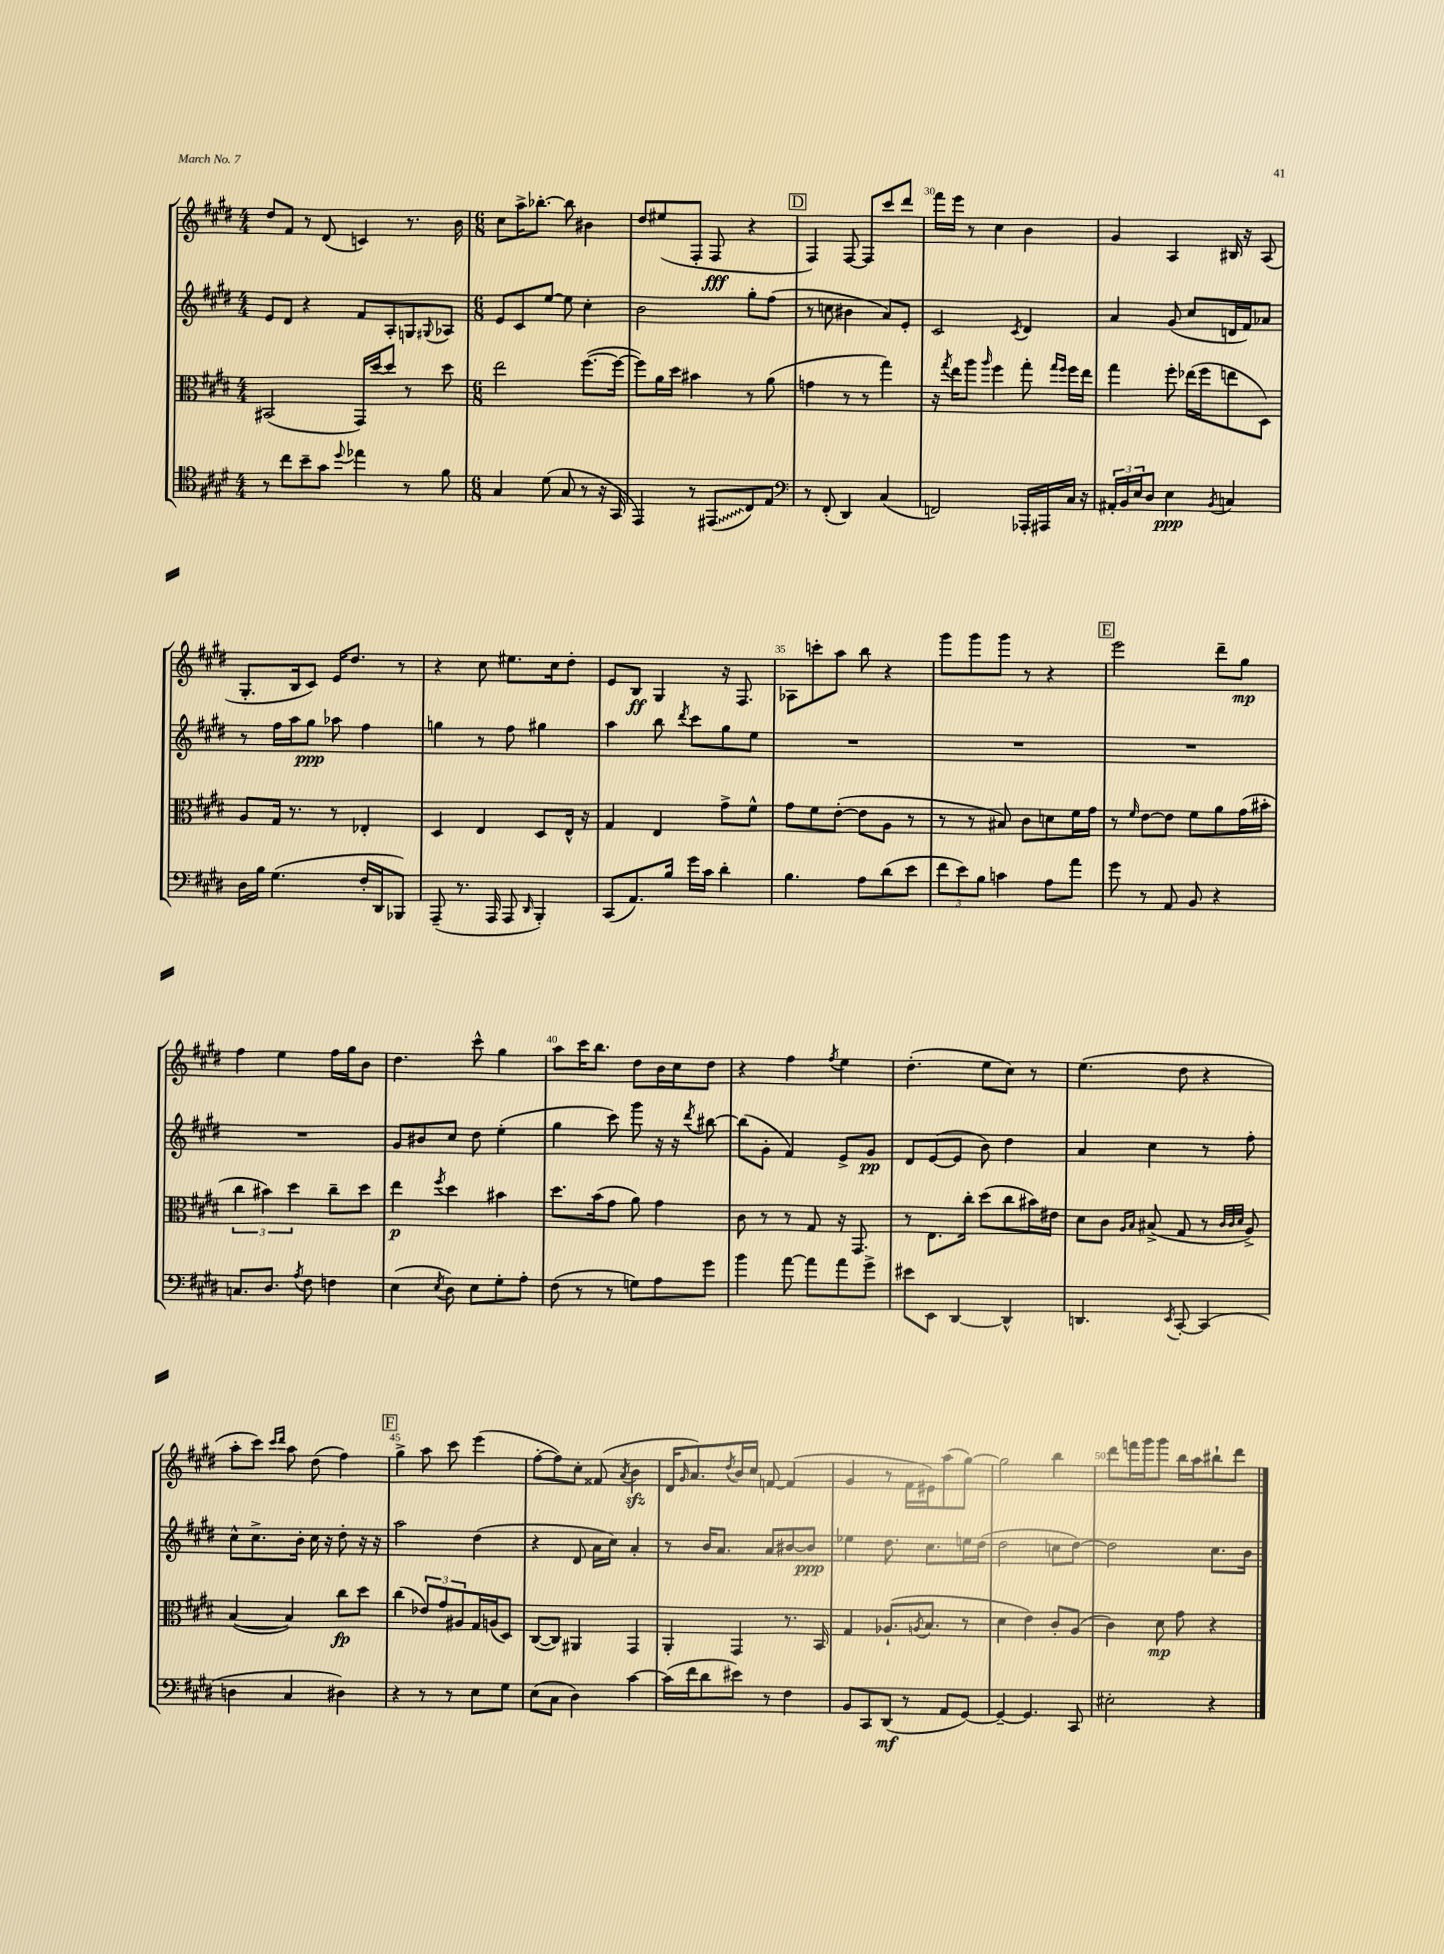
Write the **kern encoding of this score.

**kern	**kern	**kern	**kern
*staff4	*staff3	*staff2	*staff1
*clefC4	*clefC3	*clefG2	*clefG2
*k[f#c#g#d#]	*k[f#c#g#d#]	*k[f#c#g#d#]	*k[f#c#g#d#]
*M4/4	*M4/4	*M4/4	*M4/4
8r	(2BB#/	8e/L	8dd#/L
8cc#\L	.	8d#/J	8f#/J
8b~\	.	4r	8r
8g#\J	.	.	(8d#/
8qqdd#/	.	.	.
4ee-\	16GG#/LL)	8f#/L	4c/)
.	[16dd#/J	.	.
.	8dd#/]J	8A'/	.
8r	8r	8G/	8.r
.	.	8qqG#/	.
8f#\	8dd#\	8A-/J	.
.	.	.	16b\
=	=	=	=
*M6/8	*M6/8	*M6/8	*M6/8
4G#/	2ee\	8e/L	8cc#\L
.	.	8c#/	16aa^\K
.	.	.	[8.bb-'\J
(8d#\	.	[8ee/J	.
8G#/	.	8ee\]	8bb-\]
8r	([8.ff#\L	4cc#'\	4b#\
16r	.	.	.
16GG#/	16ff#\_Jk	.	.
=	=	=	=
4EE/)	8ff#\]L)	2b\	8dd#/L
.	16a\L	.	(8ee#/
.	16dd#\JJ	.	.
8r	4b#\	.	8F#'/J
(8EE#/L	.	.	8F#/
8C#/)	8r	8gg#'\L	4r
8E/J	(8a\	(8ff#\J	.
=	=	=	=
*clefF4	*	*	*
8r	4g\	8r	4F#/)
(8FF#'/	.	8cc\	.
4DD#/)	8r	4b#\	[8F#/
.	8r	.	8F#/]L
(4C#/	4gg#\)	8a/L)	8ccc#/
.	.	8e'/J	8ddd#/J
=	=	=	=
2FF/)	16r	2c#/	16fff#\LL
.	8qgg#/	.	.
.	16ee\LK	.	16eee\JJ
.	8aa\J	.	8r
.	16qqaa/	.	.
.	4ff#\	.	4cc#\
.	.	8qc#/	.
16AAA-'/LL	8gg#'\	4d#/	4b\
16AAA#/	.	.	.
.	16qqgg#/LL	.	.
.	16qqff#/JJ	.	.
16C#/JJ	16ff#\LL	.	.
16r	16ee\JJ	.	.
=	=	=	=
24AA#'/LL	4gg#\	4a/	4g#/
24BB/	.	.	.
24E/J	.	.	.
8D#/J	.	.	.
4E\	8ff#'\	(8g#/	4A/
.	(16ee-\LL	8cc#/L	.
.	16ff#\J	.	.
8qBB/	.	.	.
4C/	8ee\	16d/L	16B#/
.	.	16f#/J)	16r
.	8D#\J)	8a-/J	(8A/
=	=	=	=
16D#\LL	8A/L	8r	8.G#'/L
16B\JJ	.	.	.
(4.G#\	16G#/Jk	16ff#\LL	.
.	8.r	16aa\J	16B/k
.	.	8gg#\J	8c#/J)
.	8r	8aa-\	16e/LK
.	.	.	8.dd#/J
16F#'/LL	4E-'/	4ff#\	.
16DD#/J	.	.	.
8BBB-/J)	.	.	8r
=	=	=	=
(8AAA~/	4D#/	4gg\	4r
8.r	.	.	.
.	4E/	8r	8cc#\
16AAA/	.	.	.
8AAA/	.	8ff#\	8.ee#\L
16qqDD#/	.	.	.
4BBB'/)	8D#/L	4gg#\	.
.	.	.	16cc#\k
.	16E^^/Jk	.	8dd#'\J
.	16r	.	.
=	=	=	=
(8CC#/L	4G#/	4aa\	8e/L
8.AA/)	.	.	8B/J
.	4E/	8bb\	4G#/
16B/Jk	.	.	.
.	.	8qddd#/	.
16g#\LL	.	8ccc#\L	.
16c#\JJ	.	.	.
4d#'\	8g#^\L	8gg#\	16r
.	.	.	8.F#/
.	8f#^^\J	8ee\J	.
=	=	=	=
4.B\	8g#\L	2.r	8A-\L
.	8f#\	.	8ccc'\
.	([8e'\J	.	8aa\J
8A\L	8e\]L	.	8bb\
(8d#\	8A\J	.	4r
8e\J	8r	.	.
=	=	=	=
12f#\L	8r	2.r	8ggg#\L
12e\)	.	.	.
.	8r	.	8ggg#\
12B\J	.	.	.
4c\	8B#/)	.	8ggg#\J
.	8c#\L	.	8r
8A\L	8d\	.	4r
8a\J	16f#\L	.	.
.	16g#\JJ	.	.
=	=	=	=
8g#\	8r	2.r	2eee\
.	16qqf#/	.	.
8r	[8e\L	.	.
8AA/	8e\]J	.	.
8BB/	8f#\L	.	.
4r	8a\	.	8ddd#~\L
.	(16g#\L	.	8gg#\J
.	16b#'\JJ	.	.
=	=	=	=
8.C/L	6cc#\	2.r	4ff#\
.	6b#\)	.	.
8.D#/J	.	.	.
.	.	.	4ee\
.	6dd#\	.	.
8qA/	.	.	.
8F#\	.	.	.
4F\	8cc#~\L	.	16ff#\LL
.	.	.	16gg#\J
.	8dd#\J	.	8b\J
=	=	=	=
(4E\	4ee\	8g#/L	4.dd#\
.	.	8b#/	.
8qE/	8qff#/	.	.
8D#\)	4dd#\	8cc#/J	.
8E\L	.	8dd#\	8ccc#^^\
8G#'\	4b#\	(4ee'\	4gg#\
8A'\J	.	.	.
=	=	=	=
(8F#\	8.dd#\L	4gg#\	8aa\L
8r	.	.	16ccc#\K
.	(16b\k	.	8.bb\J
8r	8g#\J	8ccc#\)	.
8G\L)	8a\)	8ggg#\	8dd#\L
8A\	4g#\	16r	16b\L
.	.	16r	16cc#\J
.	.	8qddd#/	.
8g#\J	.	[8bb#\	8dd#\J
=	=	=	=
4b\	8c#\	(8bb#\]L	4r
.	8r	8g#'\J	.
[8a\	8r	4f#/)	4ff#\
8a\]L	8G#/	.	.
.	.	.	8qff#/
8a\	16r	8e^/L	4ee\
.	8.GG#/	.	.
8g#^\J	.	8g#/J	.
=	=	=	=
8e#\L	8r	8d#/L	(4.dd#'\
8EE\J	8.E\L	([8e/	.
[4DD#/	.	8e/]J	.
.	16cc#'\Jk	.	.
.	(8dd#\L	8b\)	8ee\L
4DD#^^/]	8cc#\	4dd#\	8cc#\J)
.	16b#\L)	.	8r
.	16e#\JJ	.	.
=	=	=	=
4.DD/	8d#\L	4a/	(4.ee\
.	8c#\J	.	.
.	16qqA/LL	.	.
.	16qqB/JJ	.	.
.	(8B#^/	4cc#\	.
8qEE/	.	.	.
[8CC#'/	8G#/	.	8dd#\
(4CC#/]	8r	8r	4r
.	32qqc#/LLL	.	.
.	32qqc#/	.	.
.	32qqd#/JJJ	.	.
.	8A^/)	8ff#'\	.
=	=	=	=
4D\	([4B/	8cc#^^\L	8aa'\L
.	.	8.cc#^\	8ccc#\J)
.	.	.	16qqccc#/LL
.	.	.	16qqddd#/JJ
4C#/	4B/])	.	8aa\
.	.	16b'\Jk	.
.	.	16cc#\	(8dd#\
.	.	16r	.
4D#\)	8cc#\L	8dd#'\	4ff#\)
.	8dd#\J	16r	.
.	.	16r	.
=	=	=	=
4r	(4cc#\	2aa\	4gg#^\
8r	12e-/L)	.	8aa\
.	12g#/	.	.
8r	.	.	8ccc#\
.	12A#/	.	.
8E\L	16G#/L	(4dd#\	(4eee\
.	(16A/J	.	.
8G#\J	8D#/J)	.	.
=	=	=	=
(8E\L	([8C#/L	4r	[8ff#'\L
8C#\J	8C#/]J)	.	8ff#\])
4D#\)	4AA#/	8d#/	8cc#'\J
.	.	16a\LL	(8f##/
.	.	16cc#\JJ)	.
.	.	.	8qa/
[4c#\	4GG#/	4a'/	4b\
=	=	=	=
(16c#\]LL	4AA'/	8r	16d#/LK
.	.	.	16qqg#/
16f#\J	.	.	8.a/)
8d#\	.	16b/LK	.
.	.	8.a/J	.
.	.	.	8qdd#/
8e#\J)	4GG#/	.	16b/L
.	.	.	16cc#/JJ
8r	.	8a/L	[8f/
4F#\	8.r	[8b#/	(4f/]
.	.	8b#/]J	.
.	16BB/	.	.
=	=	=	=
8BB/L	4G#/	4ee-\	4g#/
8CC#/	.	.	.
(8DD#/J	(8.A-`/L	8.dd#\	8r
8r	.	.	16f#\LL
.	8qA/	.	.
.	8.B/J	8.cc#\L	16e#\J)
8AA/L	.	.	(8aa\
[8GG#/J)	8r	16ee\L	[8gg#\J)
.	.	(16dd#\JJ	.
=	=	=	=
4GG#~/_	4d#\	2dd#\	2gg#\]
4.GG#/]	4e\)	.	.
.	8c#'/L	8cc\L	4bb\
8CC#/	(8A/J	[8dd#\J)	.
=	=	=	=
2E#'\	4c#\)	2dd#\]	8ddd#\L
.	.	.	16fff\L
.	.	.	16ggg#\J
.	8d#\	.	8ggg#\J
.	8g#\	.	16bb\LL
.	.	.	16aa\J
4r	4r	8.cc#\L	8bb#`\
.	.	.	8ddd#\J
.	.	16b\Jk	.
==	==	==	==
*-	*-	*-	*-
